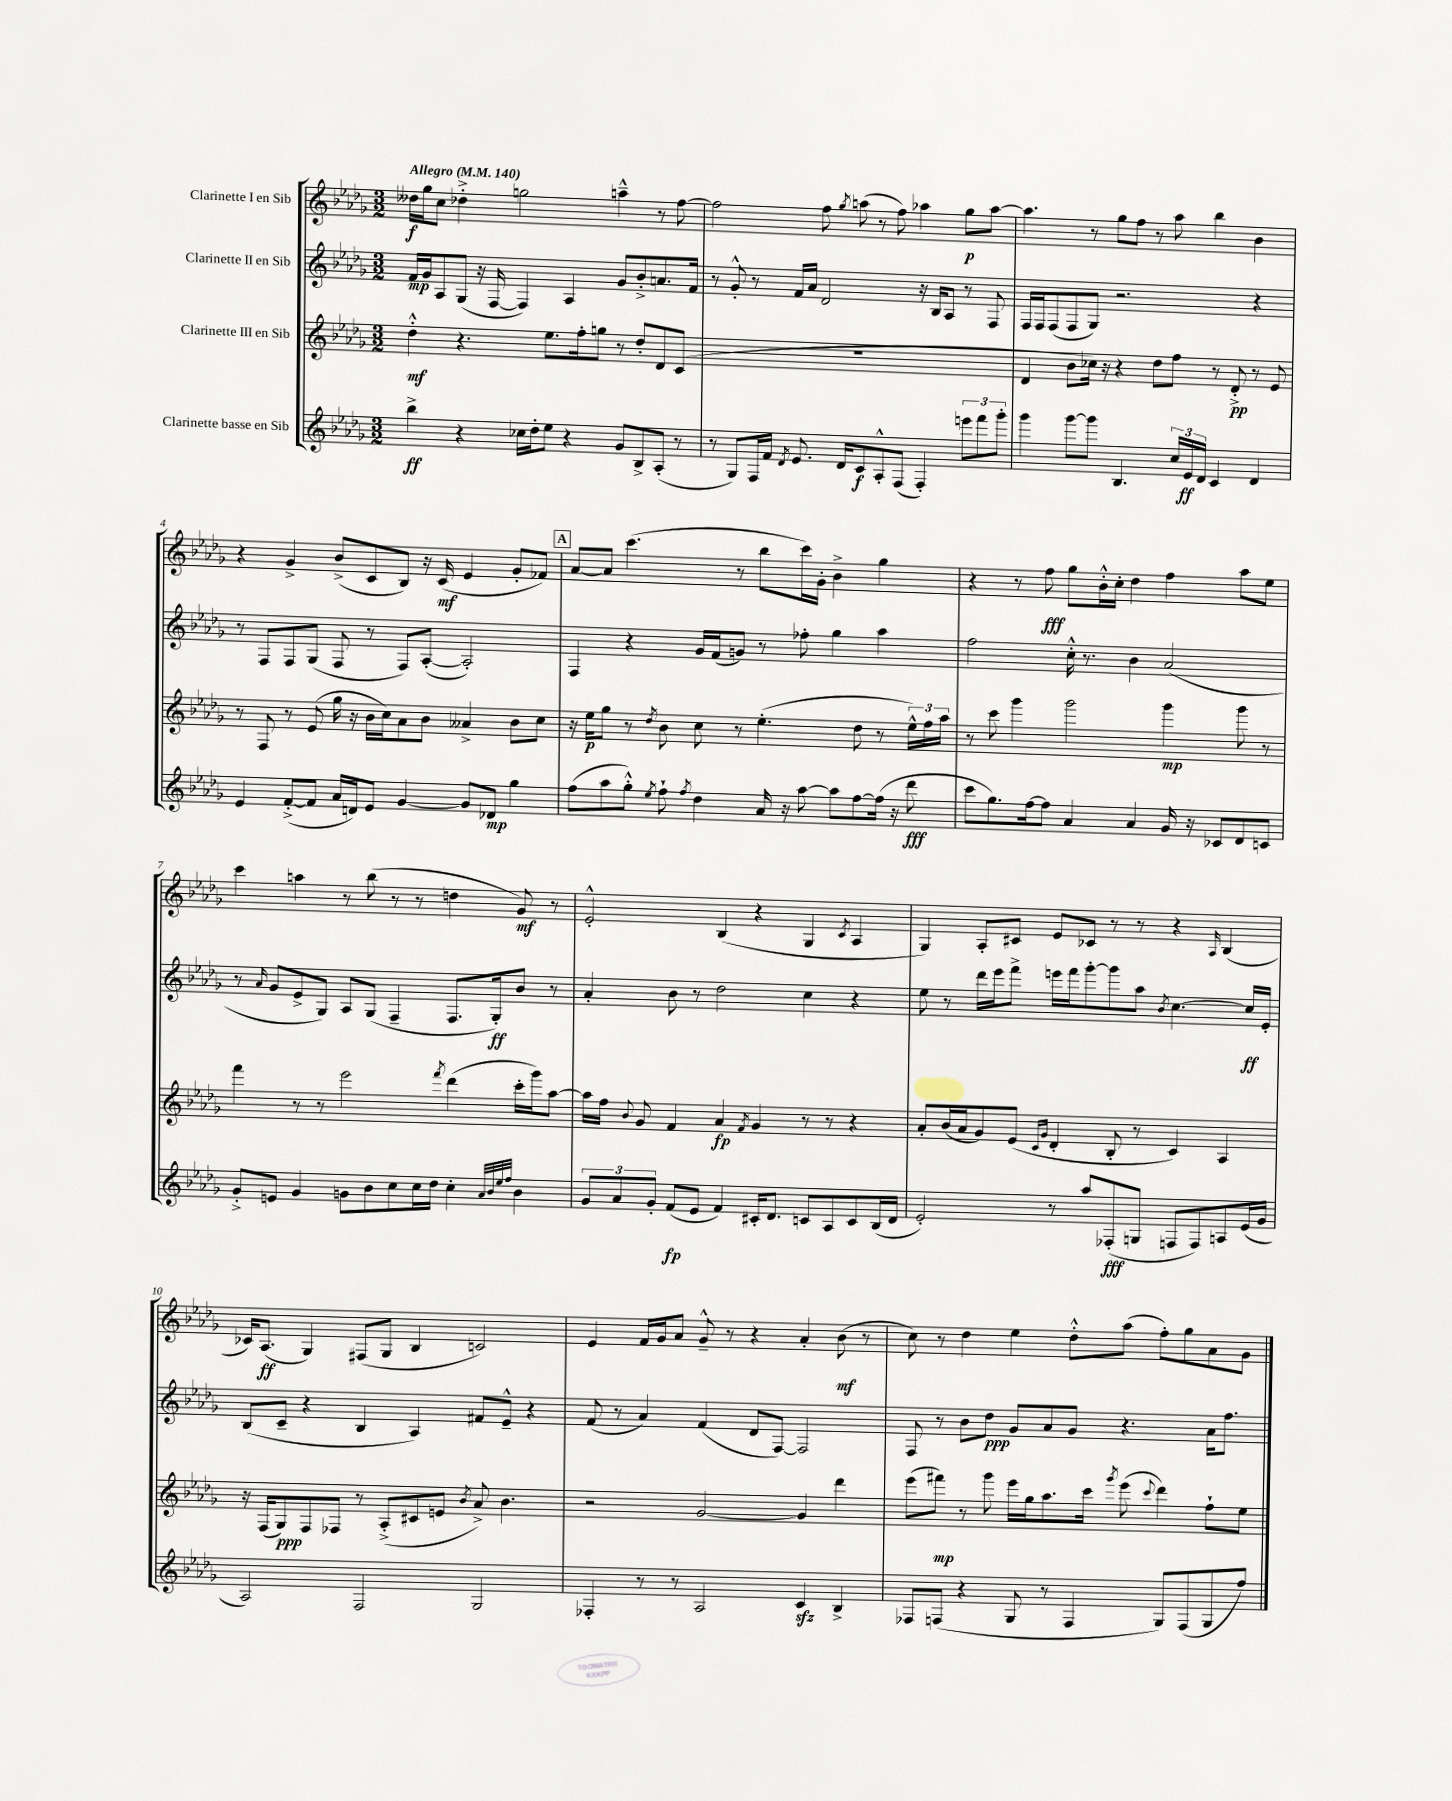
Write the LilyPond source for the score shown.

<<
\new StaffGroup <<
\new Staff = "s0" \with { instrumentName = "Clarinette I en Sib" } {
    \clef treble \key des \major \numericTimeSignature \time 3/2 \tempo "Allegro" 4 = 140
    \autoBeamOff deses''16[\f ges''16 c''8] des''4-.-> g''2 a''4---^ r8 f''8~ |
    f''2 f''8 \acciaccatura { ges''8 } a''8( r8 f''8) aes''4 ges''8[\p aes''8]~ |
    aes''4. r8 ges''8[ f''8] r8 aes''8 bes''4 bes'4 |
    r4 ges'4-> bes'8[->( c'8 bes8]) r16 c'16\mf( ees'4 ges'8[-. fes'8]) |
    \mark \markup { \box "A" } aes'8[~ aes'8] c'''4.( r8 bes''8[ c'''16) ges'16]-. bes'4-> ges''4 |
    r4 r8 f''8\fff ges''8[ bes'16-.-^ c''16]-. des''4 f''4 aes''8[ ees''8] |
    c'''4 a''4 r8 bes''8( r8 r8 d''4 ges'8\mf) r8 |
    ees'2-.-^ bes4( r4 ges4 \acciaccatura { c'8 } aes4 |
    ges4) aes8[-. cis'8] ees'8[ ces'8] r8 r8 r4 \grace { aes16 } bes4( |
    ces'16[) aes8.]\ff( ges4) fis8[( ges8] bes4 c'2) |
    ees'4 f'16[ ges'16 aes'8] ges'8---^ r8 r4 aes'4-. bes'8\mf( r8 |
    c''8) r8 des''4 ees''4 des''8[-.-^ aes''8]( f''8[-.) ges''8 aes'8 ges'8] \bar "|." |
}
\new Staff = "s1" \with { instrumentName = "Clarinette II en Sib" } {
    \clef treble \key des \major \numericTimeSignature \time 3/2
    \autoBeamOff f'16[\mp ges'16 aes8 ges8]( r16 f16~ f4) aes4 ges'8[ bes'8-.-> a'8. f'16] |
    r8 ges'8-.-^ r8 f'16[ aes'16] des'2 r16 bes16[ aes8] r8 f8 |
    f16[ f16 f8( f8 ges8]) r2. r4 |
    r8 f8[ f8 ges8]( f8 r8 f8[) aes8]~-.( aes2-.) |
    \mark \markup { \box "A" } f4 r4 ges'16[ f'16( g'8]) r8 fes''8-. ges''4 aes''4 |
    f''2 c''16-.-^ r8. bes'4 aes'2( |
    r8 \grace { aes'16 } ges'8[ ees'8-> ges8]) aes8[ ges8]( f4-- f8.[ ges16-.\ff) bes'8] r8 |
    aes'4-. bes'8 r8 des''2 c''4 r4 |
    ees''8 r8 des'''16[ ees'''16 f'''8]-> e'''16[ f'''16 ges'''8~-. ges'''8 aes''8] \acciaccatura { bes'8 } c''4.~ c''16[\ff ees'16]-. |
    bes8[( c'8]-- r4 bes4 aes4) fis'8[ ees'8]---^ r4 |
    f'8( r8 aes'4) f'4( des'8[ f8]~) f2 |
    f8 r8 bes'8[ des''8]\ppp ges'8[ aes'8 ges'8] r4. aes'16[ f''8.] \bar "|." |
}
\new Staff = "s2" \with { instrumentName = "Clarinette III en Sib" } {
    \clef treble \key des \major \numericTimeSignature \time 3/2
    \autoBeamOff des''4-.-^\mf r4. ees''8.[ f''16-. g''8] r8 des''8[-. des'8 c'8]( |
    R1. |
    des'4 bes'8[ ces''16]) r16 r4 des''8[ f''8] r8 des'8-.->\pp r8 ees'8 |
    r8 f8 r8 ees'8( ges''16 r16 bes'16[ c''16) aes'8 bes'8] aeses'4-> bes'8[ c''8] |
    \mark \markup { \box "A" } r16 ees''16[\p ges''8] r8 \acciaccatura { des''8 } bes'8 c''8 r8 ees''4.-.( des''8 r8 \tuplet 3/2 { ees''16[-^) f''16 aes''16] } |
    r8 c'''8 ges'''4 ges'''2 ges'''4\mp ges'''8 r8 |
    f'''4 r8 r8 ees'''2 \acciaccatura { f'''8 } des'''4( c'''16[-. ges'''16) aes''8]~ |
    aes''16[ f''16] \appoggiatura { bes'8 } ges'8 f'4 aes'4\fp \acciaccatura { f'8 } ges'4 r8 r8 r4 |
    aes'8[-. bes'16( aes'16 ges'8) ees'8]( \grace { c'16[ ges'16] } des'4-. bes8-. r8 c'4) aes4 |
    r16 f16[( ges8\ppp) f8 fes8] r8 aes8[-.->( cis'8 e'8] \acciaccatura { bes'8 } aes'8->) bes'4. |
    r2 ges'2~ ges'4 des'''4 |
    ees'''8[( fis'''8]\mp) r8 ges'''8 ees'''16[ ges''16 aes''8. c'''16] \acciaccatura { ges'''8 } ees'''8( \appoggiatura { c'''8 } des'''4) f''8[-! ees''8] \bar "|." |
}
\new Staff = "s3" \with { instrumentName = "Clarinette basse en Sib" } {
    \clef treble \key des \major \numericTimeSignature \time 3/2
    \autoBeamOff bes''4->\ff r4 ces''16[ des''16-. ees''8] r4 ges'8[ bes8-> aes8]-.( r8 |
    r8 ges8[) f16 f'16] \acciaccatura { des'8 } ees'8. des'16[ c'8\f aes8-.-^ f8]( f4-.) \tuplet 3/2 { e'''8[ f'''8 ges'''8]-. } |
    ges'''4 ges'''8[~ ges'''8] bes4. \tuplet 3/2 { c''16[ ees'16\ff des'16] } c'4 des'4 |
    ees'4 f'8[~-.->( f'8] aes'16[ d'16) ees'8] ges'4~ ges'8[ des'8]\mp ges''4 |
    \mark \markup { \box "A" } f''8[( aes''8 ges''8]-.-^) \acciaccatura { ees''8 } f''8-! \acciaccatura { f''8 } des''4 aes'16 r16 aes''8~ aes''8[ f''8~ f''16]( r16 des'''8\fff |
    c'''8[ ges''8.) f''16~ f''8] aes'4 aes'4 ges'16 r16 ces'8[ des'8 c'8] |
    ges'8[-.-> e'8] ges'4 g'8[ bes'8 c''8 c''16 des''16] c''4-. \grace { aes'32[ bes'32 ees''32 f''32] } bes'4 |
    \tuplet 3/2 { ges'8[ aes'8 ges'8]-. } f'8[\fp( ees'8] f'4) cis'16[-. des'8.] c'8[ aes8 c'8 bes16( des'16] |
    ees'2-.) r8 aes''8[ fes8-.\fff( g8] f8[ f8) a8 ees'16( ges'16] |
    aes2) f2 ges2 |
    fes4-. r8 r8 aes2 c'4\sfz bes4-> |
    fes8[ f8]( r4 ges8 r8 f4 ges8[) f8( ges8 f''8]) \bar "|." |
}
>>
>>
